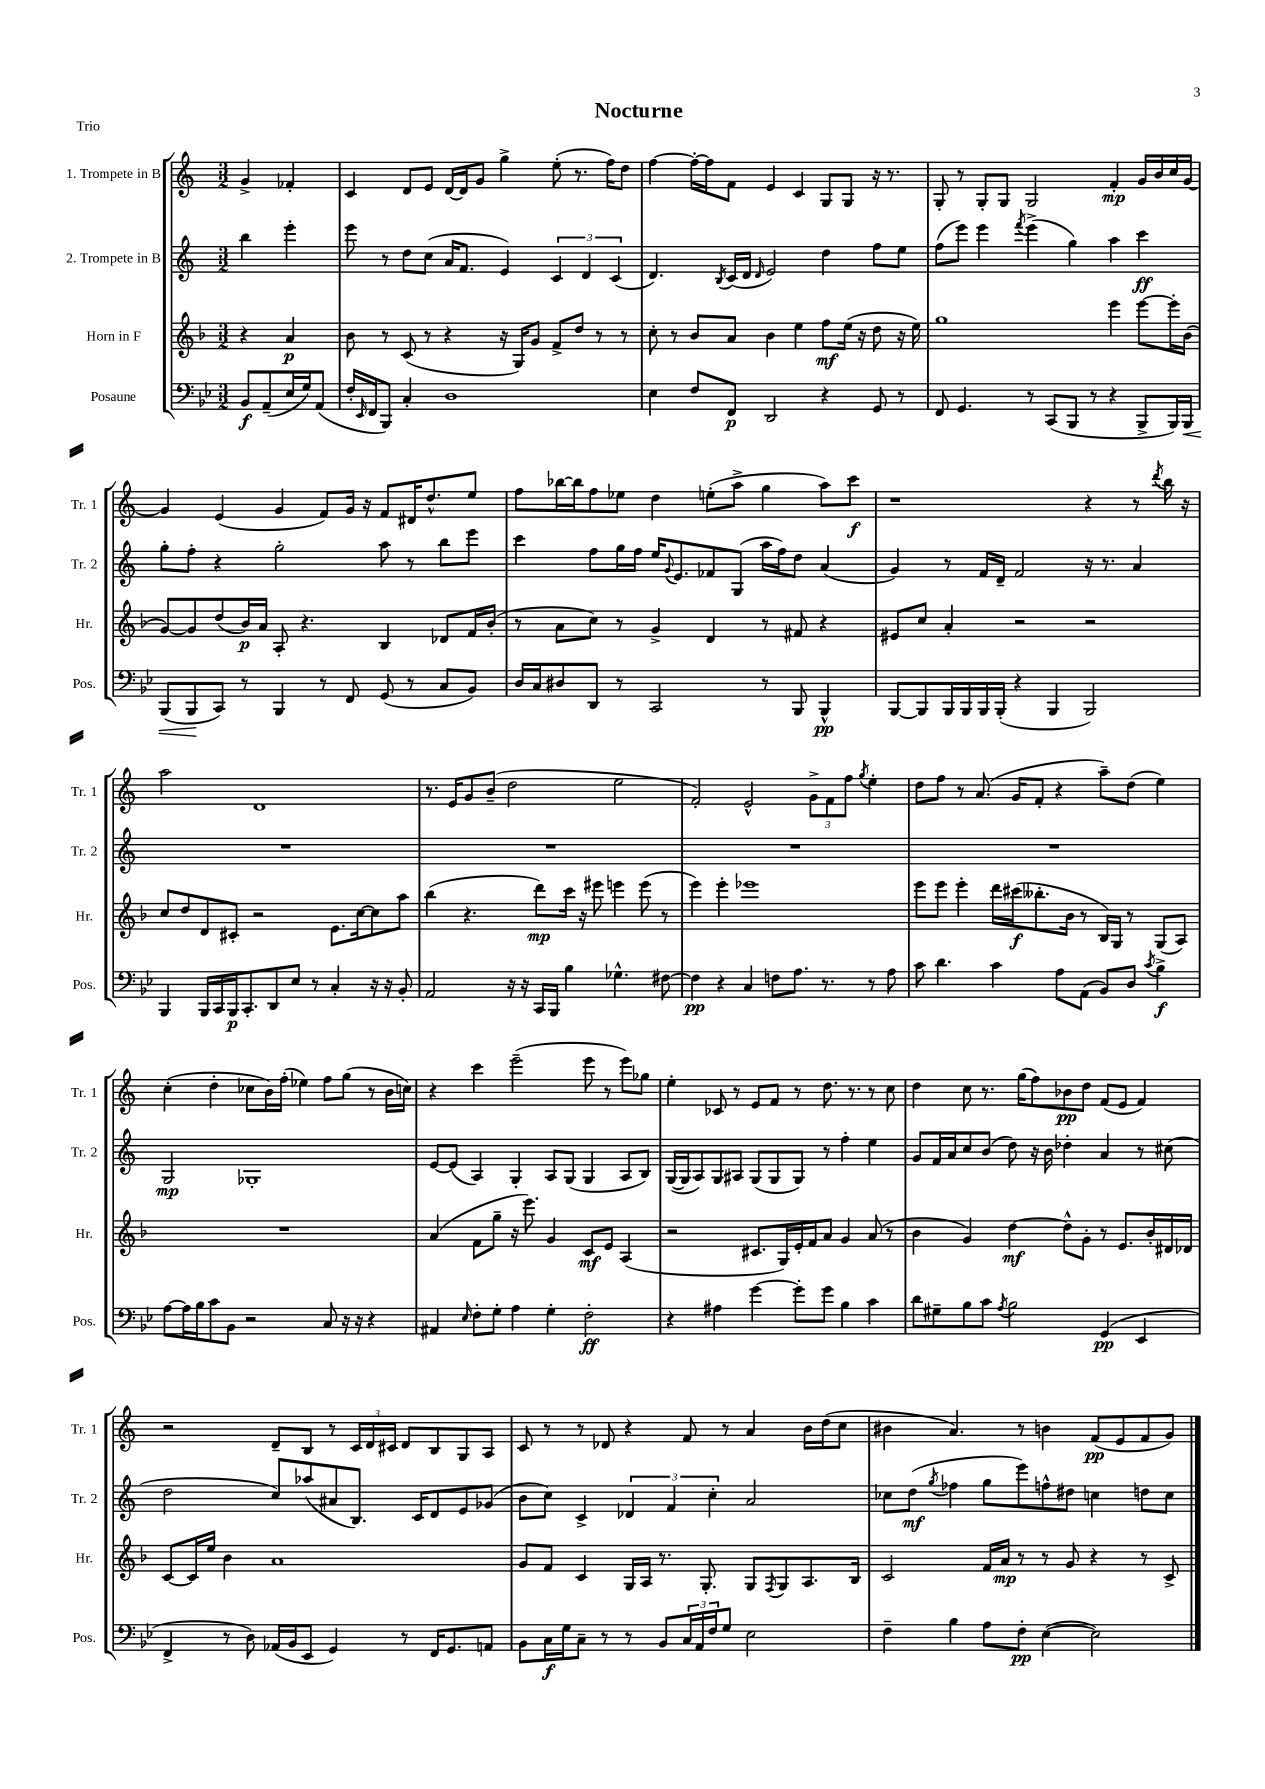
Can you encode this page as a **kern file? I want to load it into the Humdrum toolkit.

**kern	**kern	**kern	**kern
*staff4	*staff3	*staff2	*staff1
*clefF4	*clefG2	*clefG2	*clefG2
*k[b-e-]	*k[b-]	*k[]	*k[]
*M3/2	*M3/2	*M3/2	*M3/2
8BB-	4r	4bb	4g^
(8AA~	.	.	.
16E-	4a	4eee'	4f-'
16G)	.	.	.
(8AA	.	.	.
=	=	=	=
16F'	8b-	8eee	4c
16qqEE-	.	.	.
16FF	.	.	.
8BBB-)	8r	8r	.
4C'	(8c	8dd	8d
.	8r	(8cc	8e
1D	4r	16a	[16d
.	.	8.f	16d]
.	.	.	8g
.	16r	4e)	4gg^
.	16G)	.	.
.	8g	.	.
.	8f^	6c	(8ee'
.	8dd	.	8.r
.	.	6d	.
.	8r	.	.
.	.	.	16ff)
.	.	(6c	.
.	8r	.	8dd
=	=	=	=
4E-	8cc'	4.d)	[4ff
.	8r	.	.
8F	8b-	.	16ff'_
.	.	.	16ff]
.	.	8qB	.
8FF	8a	(16c	8f
.	.	16d	.
.	.	16qqd	.
2DD	4b-	2e)	4e
.	4ee	.	4c
4r	8ff	4dd	8G
.	(16ee	.	8G
.	16r	.	.
8GG	8dd	8ff	16r
.	.	.	8.r
8r	16r	8ee	.
.	16ee)	.	.
=	=	=	=
8FF	1gg	(8ff	8G'
4.GG	.	8eee)	8r
.	.	4eee	8G'
.	.	.	8G
.	.	8qfff	.
8r	.	(4eee^	2G
(8CC	.	.	.
8BBB-	.	4gg)	.
8r	.	.	.
4r	4eee	4aa	4f'
8BBB-^	[8eee	4ccc	16g
.	.	.	16b
16BBB-)	16eee']	.	16cc
16BBB-	(16b-	.	[16g
=	=	=	=
(8BBB-	[8g)	8gg'	4g]
8BBB-	8g]	8ff'	.
8CC)	(8dd	4r	(4e
8r	16b-)	.	.
.	16a	.	.
4BBB-	8A'	2gg'	4g
.	4.r	.	.
8r	.	.	8f)
8FF	.	.	16g
.	.	.	16r
(8GG	4B-	8aa	8f
8r	.	8r	16d#
.	.	.	8.dd^^
8C	8d-	8bb	.
8BB-)	16f	8eee	8ee
.	(16b-'	.	.
=	=	=	=
16D	8r	4ccc	8ff
16C	.	.	.
8D#	8a	.	[16bb-
.	.	.	16bb-]
8DD	8cc)	8ff	8ff
8r	8r	16gg	8ee-
.	.	16ff	.
2CC	4g^	16ee	4dd
.	.	8qqg	.
.	.	8.e	.
.	4d	8f-	(8ee'
.	.	(8G	8aa^
8r	8r	16aa	4gg
.	.	16ff)	.
8BBB-	8f#	8dd	.
4BBB-^^	4r	(4a	8aa)
.	.	.	8ccc
=	=	=	=
[8BBB-	8e#	4g)	1r
8BBB-]	8cc	.	.
16BBB-	4a'	8r	.
16BBB-	.	.	.
16BBB-	.	16f	.
(16BBB-'	.	16d~	.
4r	2r	2f	.
4BBB-	.	.	.
2BBB-)	2r	16r	4r
.	.	8.r	.
.	.	4a	8r
.	.	.	8qddd
.	.	.	16bb
.	.	.	16r
=	=	=	=
4BBB-	8cc	1.r	2aa
.	8dd	.	.
16BBB-	8d	.	.
16CC	.	.	.
16BBB-	8c#'	.	.
8.CC'	.	.	.
.	2r	.	1d
8DD	.	.	.
8E-	.	.	.
8r	.	.	.
4C'	8.e	.	.
.	[16cc	.	.
16r	8cc]	.	.
16r	.	.	.
8BB-'	8aa	.	.
=	=	=	=
2AA	(4bb-	1.r	8.r
.	.	.	16e
.	4.r	.	8g
.	.	.	(8b~
16r	.	.	2dd
16r	.	.	.
16CC	8ddd)	.	.
16BBB-	.	.	.
4B-	16ccc	.	.
.	16r	.	.
.	8eee#	.	.
4.G-^^	4eee	.	2ee
.	(8eee	.	.
[8F#	8r	.	.
=	=	=	=
4F#]	4eee)	1.r	2f')
4r	4eee'	.	.
4C	1eee-	.	2e^^
8F	.	.	.
8.A	.	.	.
.	.	.	12g^
8.r	.	.	.
.	.	.	12f
.	.	.	12ff
.	.	.	8qgg
8r	.	.	4ee'
8A	.	.	.
=	=	=	=
8c	8eee	1.r	8dd
4.d	8eee	.	8ff
.	4eee'	.	8r
.	.	.	(8.a
4c	16ddd	.	.
.	(16ccc#	.	16g
.	8.bb--'	.	8f'
8A	.	.	4r
.	16b-	.	.
(8AA	8r	.	.
8BB-)	16B-)	.	8aa~)
.	16G	.	.
8D	8r	.	(8dd
8qc	.	.	.
4B-^	(8G	.	4ee)
.	8A)	.	.
=	=	=	=
[8A	1.r	2G	(4cc'
16A]	.	.	.
16B-	.	.	.
8c	.	.	4dd'
8BB-	.	.	.
2r	.	1G-'	8cc-
.	.	.	16b)
.	.	.	(16ff'
.	.	.	4ee-)
8C	.	.	8ff
16r	.	.	(8gg
16r	.	.	.
4r	.	.	8r
.	.	.	16b
.	.	.	16cc)
=	=	=	=
4AA#	(4a	[8e	4r
.	.	(8e]	.
16qqE-	.	.	.
8F'	8f	4A)	4ccc
8G'	8gg~	.	.
4A	16r	4G'	(2eee~
.	8.eee)	.	.
4G'	4g	8A	.
.	.	(8G	.
2F'	8c	4G	8eee
.	8e	.	8r
.	(4A	8A	8eee)
.	.	8B)	8gg-
=	=	=	=
4r	2r	([16G	4ee'
.	.	16G]	.
.	.	8A)	.
4A#	.	8G	8c-
.	.	8A#	8r
[4g	8.c#	(8G	8e
.	.	8G	8f
.	16G)	.	.
8g']	16e'	8G)	8r
.	16f	.	.
8g	8a	8r	8.dd
4B-	4g	4ff'	.
.	.	.	8.r
4c	(8a	4ee	8r
.	8r	.	8cc
=	=	=	=
8d	4b-	8g	4dd
8G#~	.	16f	.
.	.	16a	.
8B-	4g)	8cc	8cc
8c	.	(8b	8.r
8qA	.	.	.
2B-	[4dd	8dd)	.
.	.	.	(16gg
.	.	16r	8ff)
.	.	16b	.
.	8dd^^]	4dd-'	8b-
.	8g'	.	8dd
(4GG	8r	4a	(8f
.	8.e	.	8e
4EE-	.	8r	4f)
.	16b-'	.	.
.	16d#	(8cc#	.
.	16d-	.	.
=	=	=	=
4FF^	[8c	2dd	2r
.	16c]	.	.
.	16ee	.	.
8r	4b-	.	.
8D)	.	.	.
(16AA-	1a	8cc)	8d~
16BB-	.	.	.
8EE-	.	(8aa-	8B
4GG)	.	8a#	8r
.	.	8.B)	24c
.	.	.	24d
.	.	.	24c#
8r	.	.	8d
.	.	16c	.
16FF	.	8d	8B
8.GG	.	.	.
.	.	8e	8G
8AA	.	(8g-	8A
=	=	=	=
8BB-	8g	8b	8c
16C	8f	8cc)	8r
16G	.	.	.
8C~	4c	4c^	8r
8r	.	.	8d-
8r	16G	6d-	4r
.	16A	.	.
8BB-	8.r	.	.
.	.	6f	.
24C	.	.	8f
24AA	.	.	.
.	8.G'	.	.
24F	.	6cc'	.
8G	.	.	8r
2E-	8G	2a	4a
.	8qF	.	.
.	8G	.	.
.	8.A	.	16b
.	.	.	(16dd
.	.	.	8cc
.	16B-	.	.
=	=	=	=
4F~	2c	8cc-	4b#
.	.	(8dd	.
.	.	8qgg	.
4B-	.	4ff-	4.a)
8A	16f	8gg	.
.	16a	.	.
8F'	8r	8eee)	8r
([4E-	8r	8ff^^	4b
.	8g	8dd#	.
2E-])	4r	4cc	(8f
.	.	.	8e
.	8r	8dd	8f
.	8c^	8cc	8g)
==	==	==	==
*-	*-	*-	*-
